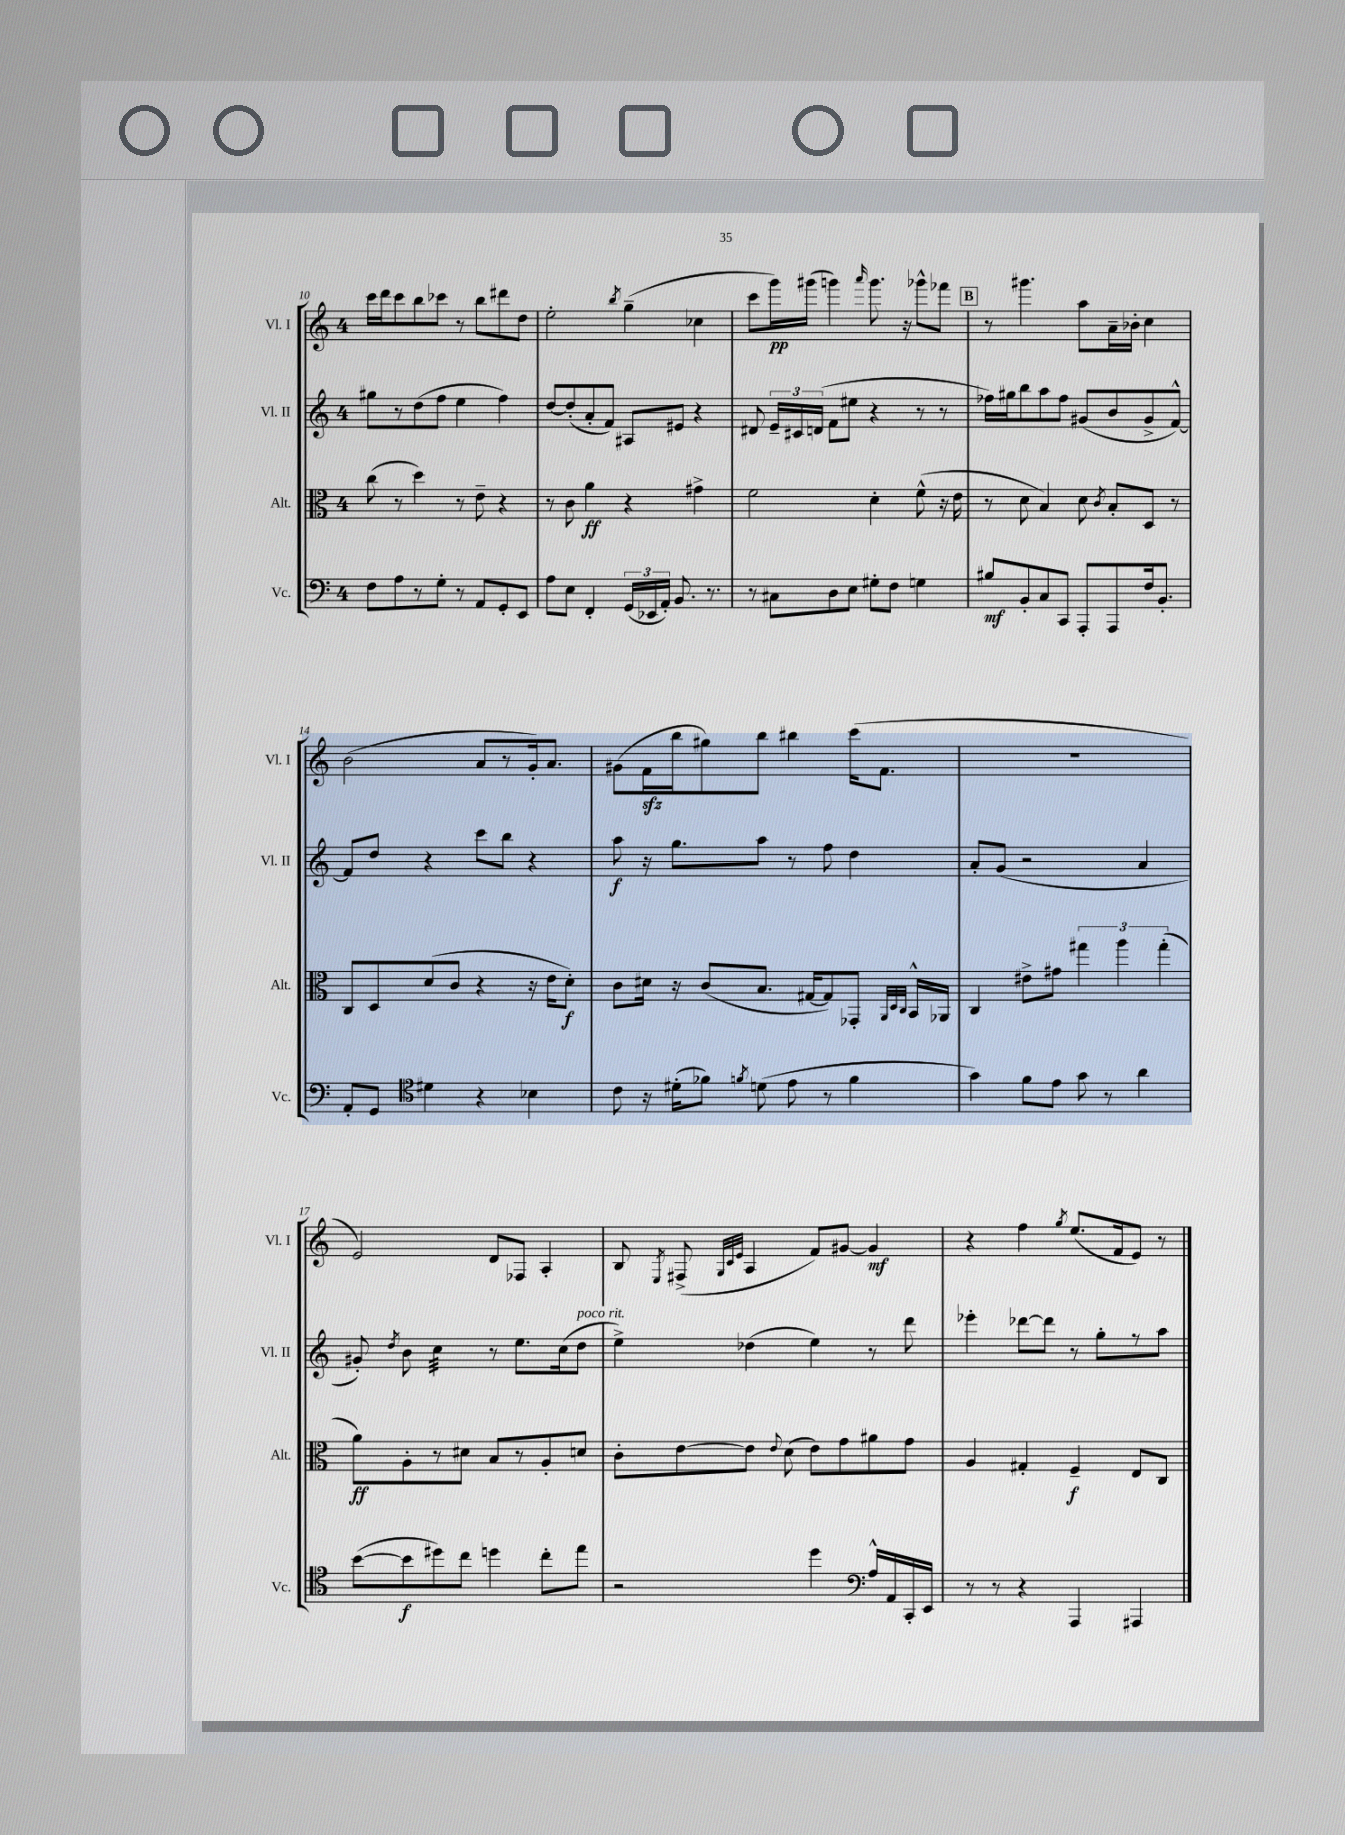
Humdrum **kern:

**kern	**dynam	**kern	**dynam	**kern	**dynam	**kern	**dynam
*part4	*part4	*part3	*part3	*part2	*part2	*part1	*part1
*staff4	*staff4	*staff3	*staff3	*staff2	*staff2	*staff1	*staff1
*I"Vc.	*	*I"Alt.	*	*I"Vl. II	*	*I"Vl. I	*
*I'Vc.	*	*I'Alt.	*	*I'Vl. II	*	*I'Vl. I	*
*clefF4	*	*clefC3	*	*clefG2	*	*clefG2	*
*k[]	*	*k[]	*	*k[]	*	*k[]	*
*M4/4	*	*M4/4	*	*M4/4	*	*M4/4	*
=10	=10	=10	=10	=10	=10	=10	=10
8F\L	.	(8cc\	.	8gg#X\L	.	16ccc\LL	.
.	.	.	.	.	.	16ddd\J	.
8A\	.	8r	.	8r	.	8ccc\	.
8r	.	4dd\)	.	(8dd\	.	8bb\	.
8G'\J	.	.	.	8ff\J	.	8ccc-X\J	.
8r	.	8r	.	4ee\	.	8r	.
8AA/L	.	8e~\	.	.	.	8bb\L	.
8GG'/	.	4r	.	4ff\)	.	8ddd#X\	.
8EE/J	.	.	.	.	.	8dd\J	.
=11	=11	=11	=11	=11	=11	=11	=11
8A\L	.	8r	.	[8dd/L	.	2ee'\	.
8E\J	.	8c\	.	(8dd'/]	.	.	.
4FF'/	.	4a\	ff	8a'/	.	.	.
.	.	.	.	8f/J)	.	.	.
.	.	.	.	.	.	8qbb/	.
(24GG/LL	.	4r	.	8A#X/L	.	(4gg~\	.
24EE-X/	.	.	.	.	.	.	.
24AA'/JJ)	.	.	.	.	.	.	.
8.BB/	.	.	.	8e#X/J	.	.	.
.	.	4g#X^\	.	4r	.	4cc-X\	.
8.r	.	.	.	.	.	.	.
=12	=12	=12	=12	=12	=12	=12	=12
8r	.	2f\	.	8d#X/	.	8ccc\L	.
8C#X\L	.	.	.	24e~/LL	.	16ggg\L)	pp
.	.	.	.	24c#X/	.	.	.
.	.	.	.	.	.	(16ggg#X\JJ	.
.	.	.	.	(24dn/JJ	.	.	.
8D\	.	.	.	8f\L	.	4gggn\)	.
8E\J	.	.	.	8ee#X\J	.	.	.
.	.	.	.	.	.	16qqaaa/	.
8G#X'\L	.	4d'\	.	4r	.	8.ggg\	.
8F\J	.	.	.	.	.	.	.
.	.	.	.	.	.	16r	.
4Gn\	.	(8f^^\	.	8r	.	8ggg-X^^\L	.
.	.	16r	.	8r	.	8fff-X\J	.
.	.	16e\	.	.	.	.	.
!!LO:REH:place=s1:t=B
=13	=13	=13	=13	=13	=13	=13	=13
8B#X/L	mf	8r	.	16ff-X\LL)	.	8r	.
.	.	.	.	16gg#X\J	.	.	.
8BB'/	.	8d\	.	8bb\	.	4.ggg#X\	.
8C/	.	4B/)	.	8aa\	.	.	.
8CC/J	.	.	.	8ff-\J	.	.	.
8AAA'/L	.	8d\	.	(8g#X/L	.	8aa\L	.
.	.	8qc/	.	.	.	.	.
8AAA/	.	8B'/L	.	8b/	.	16a~\L	.
.	.	.	.	.	.	16b-X'\JJ	.
16F/k	.	8D/J	.	8g#^/	.	4cc\	.
8.BB'/J	.	.	.	.	.	.	.
.	.	8r	.	[8f^^/J)	.	.	.
!!LO:LB:g=z
=14	=14	=14	=14	=14	=14	=14	=14
8AA'/L	.	8C/L	.	8f/L]	.	(2b\	.
8GG/J	.	8D/	.	8dd/J	.	.	.
*clefC4	*	*	*	*	*	*	*
4d#X\	.	(8d/	.	4r	.	.	.
.	.	8c/J	.	.	.	.	.
4r	.	4r	.	8ccc\L	.	8a/L	.
.	.	.	.	8bb\J	.	8r	.
4B-X\	.	16r	.	4r	.	16g'/k)	.
.	.	16e\KL	.	.	.	8.a/J	.
.	.	8d'\J)	f	.	.	.	.
=15	=15	=15	=15	=15	=15	=15	=15
8c\	.	8c\L	.	8aa\	f	(8g#X\L	.
16r	.	16d#X\Jk	.	16r	.	16fzz\L	.
(16d#X'\KL	.	16r	.	8.gg\L	.	16bb\J	.
8f-X\J)	.	(8c/L	.	.	.	8gg#X\)	.
8qfn/	.	.	.	.	.	.	.
(8dn\	.	8.B/J	.	8aa\J	.	8bb\J	.
8e\	.	.	.	8r	.	4bb#X\	.
.	.	[16G#X/KL	.	.	.	.	.
8r	.	8G#/])	.	8ff\	.	.	.
4f\	.	8GG-X'/J	.	4dd\	.	(16ccc\KL	.
.	.	.	.	.	.	8.f\J	.
.	.	32qqAA/LLL	.	.	.	.	.
.	.	32qqD/	.	.	.	.	.
.	.	32qqC/JJJ	.	.	.	.	.
.	.	16BB^^/LL	.	.	.	.	.
.	.	16AA-X/JJ	.	.	.	.	.
=16	=16	=16	=16	=16	=16	=16	=16
4g\)	.	4C/	.	8a'/L	.	1r	.
.	.	.	.	(8g/J	.	.	.
8f\L	.	8e#X^\L	.	2r	.	.	.
8e\J	.	8g#X\J	.	.	.	.	.
8g\	.	6gg#X\	.	.	.	.	.
8r	.	.	.	.	.	.	.
.	.	6aa\	.	.	.	.	.
4a\	.	.	.	4a/	.	.	.
.	.	(6gg#'\	.	.	.	.	.
!!LO:LB:g=z
=17	=17	=17	=17	=17	=17	=17	=17
([8b\L	.	8a\L)	ff	8g#X'/)	.	2e/)	.
.	.	.	.	8qdd/	.	.	.
8b\]	f	8A'\	.	8b\	.	.	.
*	*	*	*	*tremolo	*	*	*
8dd#X\)	.	8r	.	32cc\LLL	.	.	.
.	.	.	.	32cc\	.	.	.
.	.	.	.	32cc\	.	.	.
.	.	.	.	32cc\	.	.	.
8cc\J	.	8d#X\J	.	32cc\	.	.	.
.	.	.	.	32cc\	.	.	.
.	.	.	.	32cc\	.	.	.
.	.	.	.	32cc\JJJ	.	.	.
*	*	*	*	*Xtremolo	*	*	*
4ddn\	.	8B/L	.	8r	.	8d/L	.
.	.	8r	.	8.ee\L	.	8F-X/J	.
8cc'\L	.	8A'/	.	.	.	4A'/	.
.	.	.	.	(16cc\k	.	.	.
!	!	!	!	!LO:TX:a:i:t=poco rit.	!	!	!
8ee\J	.	8dn/J	.	8dd\J	.	.	.
=18	=18	=18	=18	=18	=18	=18	=18
2r	.	8c'\L	.	4ee^\)	.	8B/	.
.	.	.	.	.	.	8qE/	.
.	.	[8e\	.	.	.	(8F#X^/	.
.	.	.	.	.	.	32qqG/LLL	.
.	.	.	.	.	.	32qqc/	.
.	.	.	.	.	.	32qqe/JJJ	.
.	.	8e\J]	.	(4dd-X\	.	4A/	.
.	.	8qqe/	.	.	.	.	.
.	.	(8d\	.	.	.	.	.
4dd\	.	8e\L)	.	4ee\)	.	8f/L)	.
.	.	8g\	.	.	.	[8g#X/J	.
*clefF4	*	*	*	*	*	*	*
16A^^/LL	.	8a#X\	.	8r	.	4g#/]	mf
16AA/	.	.	.	.	.	.	.
16CC'/	.	8g\J	.	8ddd\	.	.	.
16EE/JJ	.	.	.	.	.	.	.
=19	=19	=19	=19	=19	=19	=19	=19
8r	.	4A/	.	4eee-X'\	.	4r	.
8r	.	.	.	.	.	.	.
4r	.	4G#X'/	.	[8ddd-X\L	.	4ff\	.
.	.	.	.	8ddd-\J]	.	.	.
.	.	.	.	.	.	8qgg/	.
4AAA/	.	4F~/	f	8r	.	(8.ee/L	.
.	.	.	.	8gg'\L	.	.	.
.	.	.	.	.	.	16f/k	.
4AAA#X/	.	8E/L	.	8r	.	8e/J)	.
.	.	8C/J	.	8aa\J	.	8r	.
==	==	==	==	==	==	==	==
*-	*-	*-	*-	*-	*-	*-	*-
